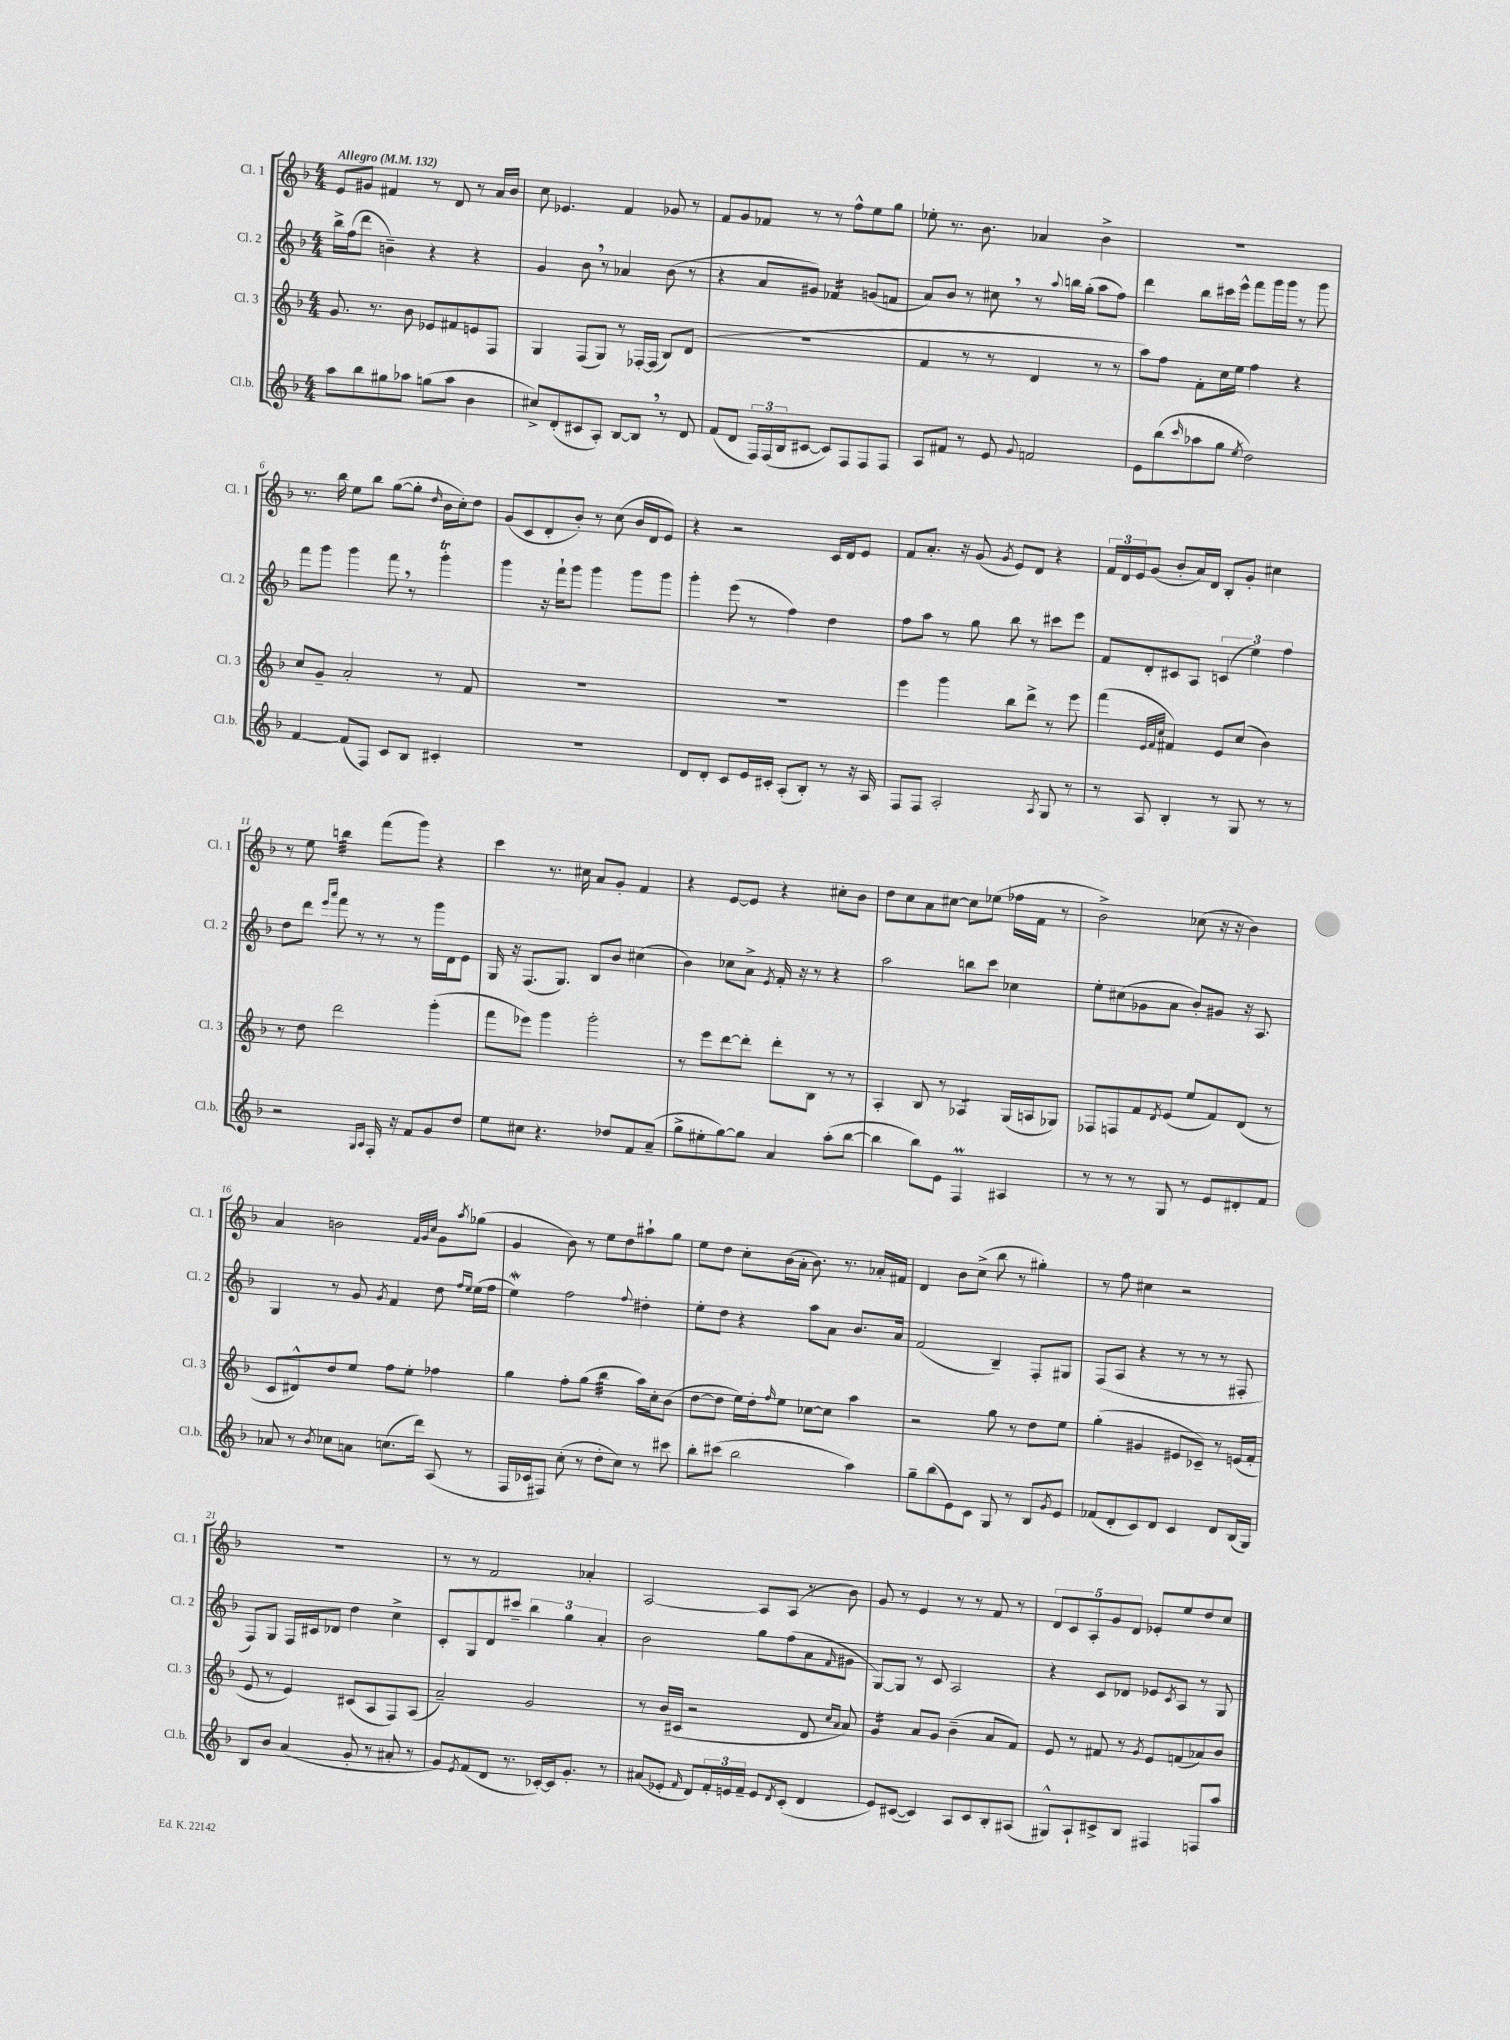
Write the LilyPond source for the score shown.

<<
\new StaffGroup <<
\new Staff = "s0" \with { instrumentName = "Cl. 1" shortInstrumentName = "Cl. 1" } {
    \clef treble \key f \major \numericTimeSignature \time 4/4 \tempo "Allegro" 4 = 132
    e'8 gis'8 fis'4 r8 d'8 r8 a'16 bes'16 |
    c''8 ees'4. f'4 ges'8 r8 |
    f'8 g'8 fes'8 r8 r8 f''8-^ e''8 g''8 |
    ees''8-. r8. bes'8. aes'4 bes'4-> |
    R1 |
    r8. bes''16 e''8 bes''8 g''8~( g''8-. \grace { d''16 } bes'16 c''16-.) d''8 |
    g'8( c'8 d'8-. bes'8-.) r8 c''8( bes'16 d'16 e'8) |
    r4 r2 c'16 d'16 e'8 |
    f'8 a'8.-. r16 g'8( \acciaccatura { g'8 } e'8) d'8 r4 |
    \tuplet 3/2 { f'16 d'16 e'16 } g'8( bes'8-. a'16) d'16 bes8-. g'8-. cis''4 |
    r8 e''8 b''4:32 f'''8( g'''8) r4 |
    c'''4 r8. cis''16 a'8 g'8-. f'4 |
    r4 e'8~ e'8 r4 cis''8-. bes'8 |
    d''8 c''8 a'8 cis''8~ cis''8 ees''8( fes''16 f'16 r8 |
    bes'2->) ces''8( r16 r16 bes'4) |
    a'4 b'2 \grace { f'32 g'32 c''32 } g'8 \acciaccatura { a''8 } ges''8( |
    g'4 bes'8) r8 e''8 d''8 ais''8-! g''8 |
    e''8 d''8 c''8-. bes'16( a'16-. bes'8.) r8. aes'16-. fis'16 |
    d'4 bes'8 c''8->( bes''8 r8 gis''4-.) |
    r8 f''8 cis''4 r2 |
    R1 |
    r8 r8 f'2 aes'4-. |
    a2~ a8 a8( r8 bes'8) |
    g'8 r8 e'4 r8 r8 f'8 r8 |
    \tuplet 5/4 { d'8 c'8 a8-. g'8 d'8 } ees'8-. e''8 d''8 c''8 \bar "|." |
}
\new Staff = "s1" \with { instrumentName = "Cl. 2" shortInstrumentName = "Cl. 2" } {
    \clef treble \key f \major \numericTimeSignature \time 4/4
    bes''16-> f''16( d'''8 b'4--) r4 r4 |
    g'4 bes'8 \breathe r8 aes'4 bes'8( r8 |
    r4 a'8 gis'8) fes'4:16 g'8( f'8 |
    a'8) bes'8 r8 cis''8 \breathe r8 \appoggiatura { a''8 } b''16 g''16-.( a''8 f''8) |
    d'''4 bes''8 cis'''16 e'''16-^ f'''8 g'''16 g'''16 r8 g'''8 |
    f'''8 g'''8 g'''4 f'''8 \breathe r8 g'''4-.\trill |
    g'''4 r16 f'''16-! g'''8 g'''4 g'''8 g'''8 |
    g'''4-. e'''8( r8 f''4) d''4 |
    f''8 a''8 r8 g''8 bes''8 r8 cis'''8 e'''8 |
    f'8 d'8-. cis'8 a8 \tuplet 3/2 { c'4( e''4) f''4 } |
    d''8 d'''8 \grace { e'''16 a'''16 } f'''8 r8 r8 r8 g'''16 d'16 e'8 |
    g16 r16 f8.( g8.) bes8 bes'8 cis''4( |
    bes'4) ces''8 a'8-> \acciaccatura { e'8 } f'16-. r16 r8 r4 |
    a''2 b''8 c'''8 ces''4 |
    e''8-. cis''8( ges'8 a'8 bes'8-.) gis'8 r16 a8. |
    g4 r8 g'8 \acciaccatura { g'8 } f'4 d''8 \grace { f''16 e''16 } e''16( f''16 |
    e''4\mordent) f''2 \appoggiatura { f''8 } dis''4-. |
    e''8-. d''8 r4 a''8 a'8 bes'8. a'16 |
    f'2( bes4--) f8-. gis8 |
    f8( a8 r4 r8 r8 r8 fis8-. |
    f8) g8 f16 cis'16 des'8 d''4 c''4-> |
    c'8-. g8 d'8 cis'''8-- \tuplet 3/2 { bes''4 g''4 a'4-. } |
    bes'2 g''8 f''8( a'8 \grace { f'16 } gis'8 |
    g8~) g8 r8 c'8 a2 |
    r4 c'8 des'8 ees'8 \acciaccatura { c'8 } a8 r8 g8 \bar "|." |
}
\new Staff = "s2" \with { instrumentName = "Cl. 3" shortInstrumentName = "Cl. 3" } {
    \clef treble \key f \major \numericTimeSignature \time 4/4
    g'8. r8. bes'8 ees'8 fis'8 e'8 f8 |
    g4 f8( g8) r8 fes16~-. fes16( bes8) d'8( |
    R1 |
    f'4 r8 r8 d'4 r8 r8 |
    a''8) f''8 f'8-. c''16 e''16 f''4 r4 |
    c''8 g'8-- a'2-. r8 f'8 |
    R1 |
    R1 |
    e'''4 g'''4 bes''8 d'''8-> r8 e'''8 |
    f'''4( \grace { e'32 f'32 c''32 } fis'4) e'8 c''8( bes'4) |
    r8 d''8 d'''2 g'''4-.( |
    f'''8 ees'''8) g'''4 g'''2-. |
    r8 e'''8 d'''8~ d'''8-. d'''8-. bes8 r8 r8 |
    a4-. bes8 r8 aes4:8 g16( a16 ges8) |
    fes8 f8 f'8 \acciaccatura { d'8 } e'8( e''8 f'8) d'8( r8 |
    c'8 dis'8-^) d''8 e''8 f''8 e''8-. fes''4 |
    g''4 f''8-. g''8( bes''4:32 a''16) c''16-. bes'8( |
    d''8~ d''8 e''16) d''16-. \grace { f''16 } e''8 ces''8~ ces''8 a''4 |
    r2 g''8 r8 d''8 e''8 |
    g''4-.( gis'4 eis'8 ces'8--) r8 e'16( f'16-. |
    e'8 r8 e'4) cis'8( a8 f8) a8( |
    a'2--) g'2 |
    r8 bes'16( cis'16 r2 d'8 \grace { c''16 a'16 } a'8) |
    g'4:16 a'8 g'8 bes'4--( a'8 f'8) |
    e'8 r8 fis'8 r8 \acciaccatura { g'8 } e'8 f'8( aes'8) bes'8 \bar "|." |
}
\new Staff = "s3" \with { instrumentName = "Cl.b." shortInstrumentName = "Cl.b." } {
    \clef treble \key f \major \numericTimeSignature \time 4/4
    a''8 bes''8 gis''8 aes''8 g''8( aes''8 bes'4 |
    cis''8->) d'8-.( cis'8 a8-.) bes8~ bes8 \breathe r8 d'8 |
    f'8( d'8 \tuplet 3/2 { f16) f16( bes16 } cis'8~ cis'8) f8 f8 f8 |
    a8 fis'8 r8 e'8 \appoggiatura { g'8 } f'2 |
    e'8 bes''8( \grace { c'''16 } aes''8 g''8 \acciaccatura { e''8 } d''2) |
    f'4~ f'8( f8) c'8 bes8 cis'4-. |
    R1 |
    d'8 d'8-. c'8 e'16 cis'16-. a8-.( bes8-.) r8 r16 a16 |
    f8 f8 a2-. \acciaccatura { a8 } g8 r8 |
    r8 a8 bes4-. r8 g8 r8 r8 |
    r2 \grace { g16 a16 } f16-. r16 f'8 g'8 d''8 |
    e''8 cis''8 r4. des''8 f'8 a'8--( |
    g''8-> eis''8-. g''8~) g''8 a'4 a''8-.( bes''8~ |
    bes''4 bes''8) e'8 f4\prall ais4 |
    r8 r8 r8 g8 r8 e'8 dis'8-. f'8 |
    aes'8 r8 \acciaccatura { bes'8 } ces''8 a'8 c''8.( d'''16) a8( r8 |
    f16 ces'16 fis8) c''8-.( r8 d''8-. c''8) r8 cis'''8 |
    bes''8-. cis'''8( bes''2 a''4) |
    g''8-- bes''8( e'8) c'8 g8 r8 bes8 \acciaccatura { g'8 } e'8 |
    fes'8( d'8-. c'8) d'8 c'4 d'8 bes16( g16) |
    bes8 bes'8 a'4( g'8-. r8 ais'8-. r8 |
    g'8) \acciaccatura { e'8 } f'8( d'8 r8. ces'16~-.) ces'16 g'8.-. r8 |
    ais'8( ees'8-. \grace { f'16 } d'8) \tuplet 3/2 { f'16-. e'16 f'16-- } e'8 \acciaccatura { d'8 } c'8-.( d'4 |
    e'8) cis'8~( cis'4) a8 cis'8 bes8-. ais8( |
    gis8-^) a8-! cis'8-> bes8 fis4 f8 a''8 \bar "|." |
}
>>
>>
